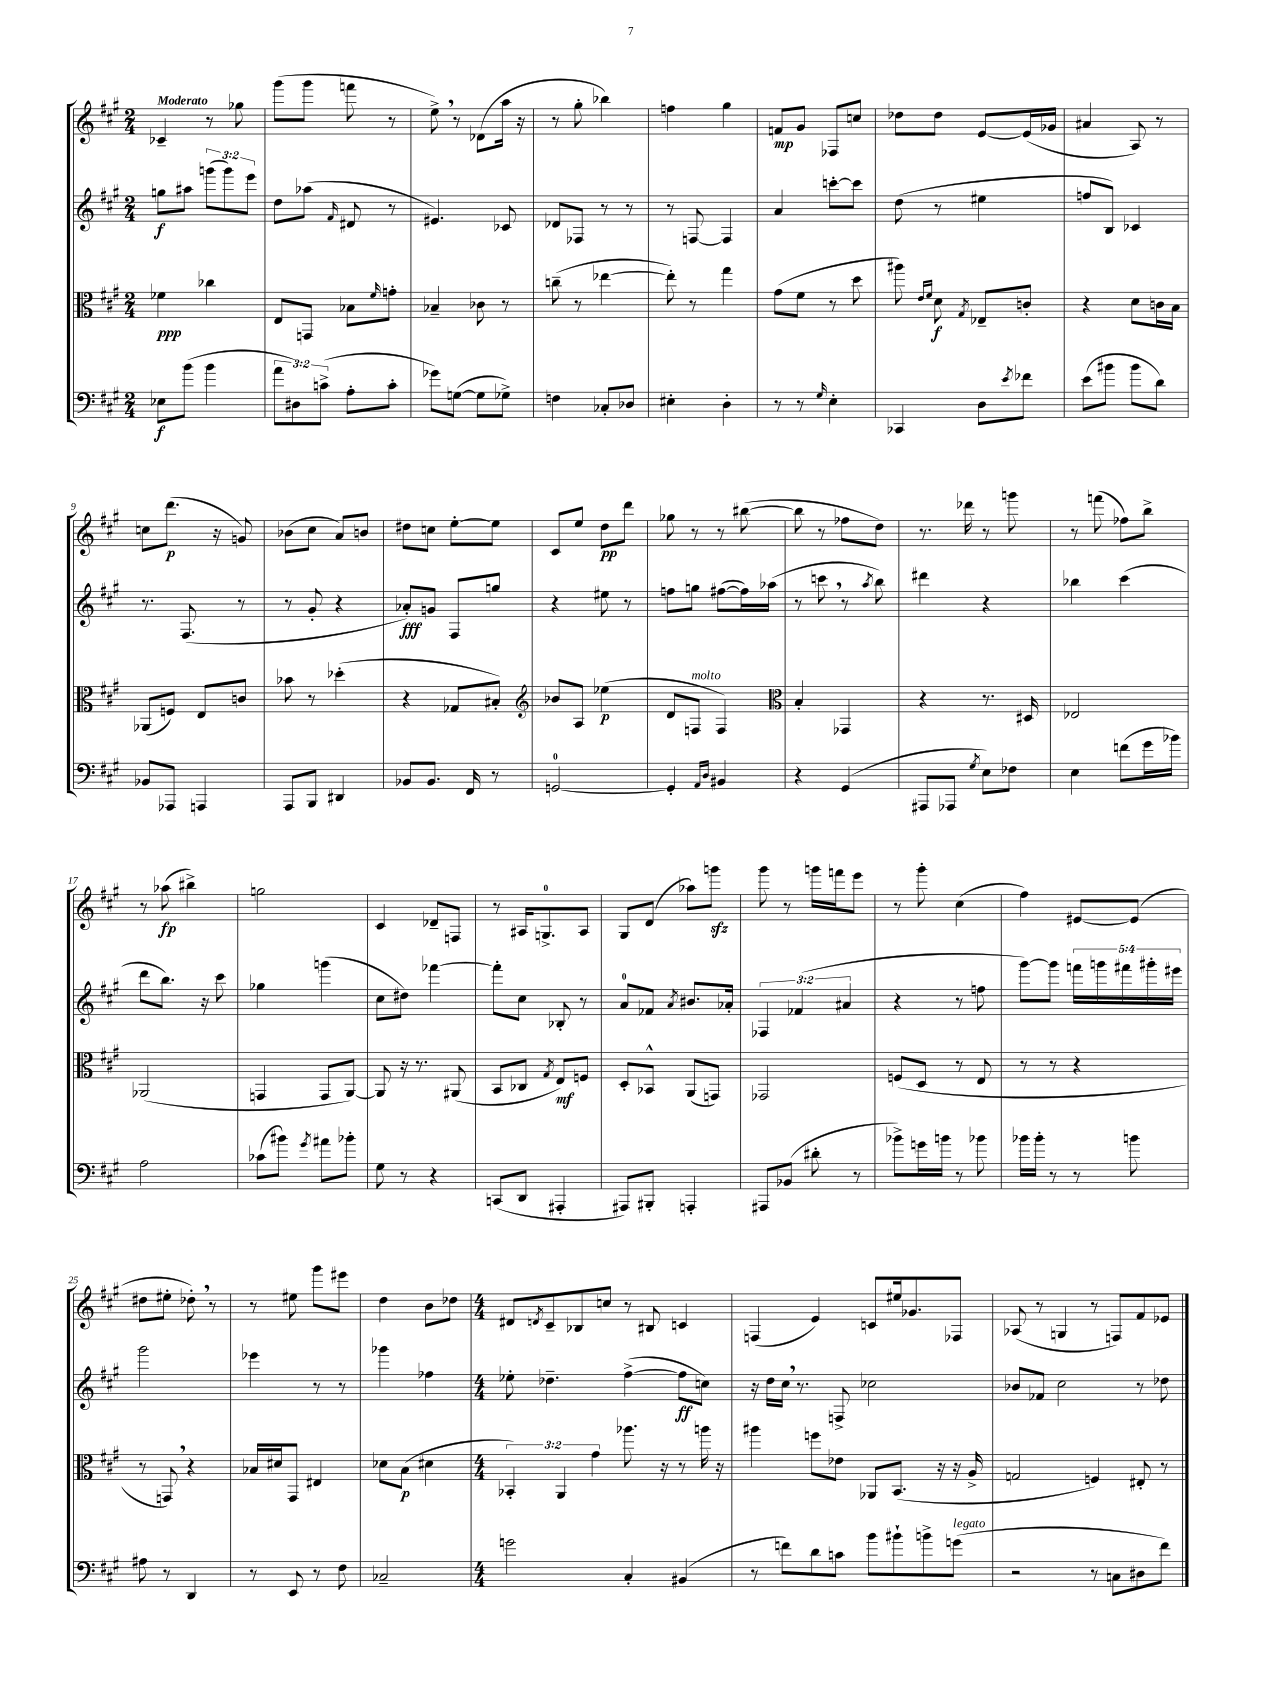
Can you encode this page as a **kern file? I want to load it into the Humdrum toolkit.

**kern	**kern	**kern	**kern
*staff4	*staff3	*staff2	*staff1
*clefF4	*clefC3	*clefG2	*clefG2
*k[f#c#g#]	*k[f#c#g#]	*k[f#c#g#]	*k[f#c#g#]
*M2/4	*M2/4	*M2/4	*M2/4
8E-	4f-	8gg	4c-~
(8b	.	8aa#	.
4b	4cc-	(12ggg	8r
.	.	12ggg)	.
.	.	.	8gg-
.	.	12eee	.
=	=	=	=
12a	8E	8dd	(8ggg#
12D#)	.	.	.
.	8GG	(8aa-	8ggg#
(12c^	.	.	.
.	.	16qqf#	.
8A'	8B-	8d#	8fff
.	16qqf#	.	.
8c'	8g'	8r	8r
=	=	=	=
8g-)	4B-~	4.e#)	8ee^)
([8G	.	.	8r
8G]	8c-	.	(8d-
8G-^)	8r	8c-	16aa
.	.	.	16r
=	=	=	=
4F	(8cc~	8d-	8r
.	8r	8F-	8gg#'
8C-'	[4ee-	8r	4bb-)
8D-	.	8r	.
=	=	=	=
4E#'	8ee-'])	8r	4ff
.	8r	[8F	.
4D'	4gg#	4F]	4gg#
=	=	=	=
8r	(8g#	4a	8f
8r	8f#	.	8g#
16qqG#	.	.	.
4E'	8r	[8ccc'	8F-
.	8dd	8ccc]	8cc
=	=	=	=
4CC-	8aa#)	(8dd	8dd-
.	16qqe	.	.
.	16qqf#	.	.
.	8d	8r	8dd-
.	8qG#	.	.
8D	8E-~	4ee#	[8e
8qe	.	.	.
8f-	8c'	.	(16e]
.	.	.	16g-
=	=	=	=
(8e	4r	8ff	4a#
8b#	.	8B)	.
8b#	8d	4c-	8A)
8d)	16c	.	8r
.	16B	.	.
=	=	=	=
8BB-	(8AA-	8.r	8cc
8AAA-	8F)	.	(8.ddd
.	.	(8.F#	.
4AAA	8E	.	.
.	.	.	16r
.	8c	8r	8g)
=	=	=	=
8AAA	8b-	8r	(8b-
8BBB	8r	8g#'	8cc#
4DD#	(4dd-'	4r	8a)
.	.	.	8b
=	=	=	=
8BB-	4r	8a-')	8dd#
8.BB-	.	8g	8cc
.	8G-	8F#	[8ee'
16FF#	.	.	.
8r	8B#')	8gg	8ee]
=	=	=	=
*	*clefG2	*	*
[2GG	8b-	4r	8c#
.	8A	.	8ee
.	(4ee-	8ee#	8dd
.	.	8r	8ddd
=	=	=	=
4GG']	8d	8ff	8gg-
.	8F	8gg	8r
16qqAA	.	.	.
16qqD	.	.	.
4BB#	4F)	([8ff#	8r
.	.	16ff#])	([8bb#
.	.	(16aa-	.
=	=	=	=
*	*clefC3	*	*
4r	4B'	8r	8bb#]
.	.	8ccc	8r
(4GG#	4GG-	8r	8ff-
.	.	8qaa	.
.	.	8bb)	8dd)
=	=	=	=
8AAA#	4r	4ddd#	8.r
8AAA-	.	.	.
.	.	.	16ddd-
8qG#	.	.	.
8E)	8.r	4r	8r
8F-	.	.	8ggg
.	16D#	.	.
=	=	=	=
4E	2E-	4bb-	8r
.	.	.	(8fff
(8f	.	(4ccc#	8ff-)
16g#	.	.	8bb^
16b-)	.	.	.
=	=	=	=
2A	(2AA-	8ddd	8r
.	.	8.bb)	(8aa-
.	.	.	4bb#^)
.	.	16r	.
.	.	8ccc#	.
=	=	=	=
(8c-	4GG	4gg-	2gg
8b#)	.	.	.
8qg#	.	.	.
8a#	8GG	(4ggg	.
8b-'	[8AA)	.	.
=	=	=	=
8G#	8AA]	8cc#	4c#
8r	16r	8dd#)	.
.	8.r	.	.
4r	.	[4fff-	8d-~
.	(8AA#	.	8F
=	=	=	=
(8CC	8BB	8fff-']	8r
8DD	8C-	8cc#	16A#
.	.	.	8.G^
.	8qG#	.	.
4AAA#'	8E)	8B-'	.
.	8F	8r	8A#
=	=	=	=
8AAA#)	8D'	8a	8G#
8BBB#'	8BB-^^	8f-	(8d
.	.	8qa	.
4AAA'	(8AA	8.b#	8aa-)
.	8GG)	.	8ggg
.	.	16a-'	.
=	=	=	=
8AAA#	2GG-	6F-	8ggg#
(8BB-	.	.	8r
.	.	(6f-	.
8d#'	.	.	16ggg
.	.	.	16fff
.	.	6a#	.
8r	.	.	8eee
=	=	=	=
8b-^)	(8F	4r	8r
16g	8D	.	8ggg#'
16b	.	.	.
8r	8r	8r	(4cc#
8b-	8E	8ff	.
=	=	=	=
16b-	8r	[8ggg#)	4ff#)
16b-'	.	.	.
8r	8r	8ggg#]	.
8r	4r	20fff	[8e#
.	.	20ggg	.
.	.	20fff#	.
8b	.	.	(8e#]
.	.	20ggg#'	.
.	.	20eee#	.
=	=	=	=
8A#	8r	2ggg#	8dd#
8r	8GG)	.	8ee#'
4DD	4r	.	8dd-')
.	.	.	8r
=	=	=	=
8r	16B-	4eee-	8r
.	16d#	.	.
8EE	8GG#	.	8ee#
8r	4E#	8r	8ggg#
8F#	.	8r	8eee#
=	=	=	=
2C-~	8d-	4ggg-	4dd
.	(8B	.	.
.	4d#	4ff-	8b
.	.	.	8dd-
=	=	=	=
*M4/4	*M4/4	*M4/4	*M4/4
2g	6BB-')	8ee-'	8d#
.	.	.	8qd
.	.	4.dd-~	8c#~
.	6AA	.	.
.	.	.	8B-
.	6g#	.	.
.	.	.	8cc
4C#'	8.aa-	([4ff#^	8r
.	.	.	8B#
.	16r	.	.
(4BB#	8r	8ff#]	4c
.	16aa	8cc)	.
.	16r	.	.
=	=	=	=
8r	4aa#	16r	(4F
.	.	16dd	.
8f)	.	16cc#	.
.	.	8.r	.
8d	8ff	.	4e)
8c	8e-	8F^	.
8b	8AA-	2cc-	8c
8b#`	(8.BB	.	16ee#
.	.	.	8.g-
8b^	.	.	.
.	16r	.	.
(8g	16r	.	8F-
.	16A^	.	.
=	=	=	=
2r	2G	8b-	(8A-
.	.	8f-	8r
.	.	2cc#	4G
8r	4F)	.	8r
8C	.	.	8F)
8D#	8E#'	8r	8f#
8f#)	8r	8dd-	8e-
==	==	==	==
*-	*-	*-	*-
